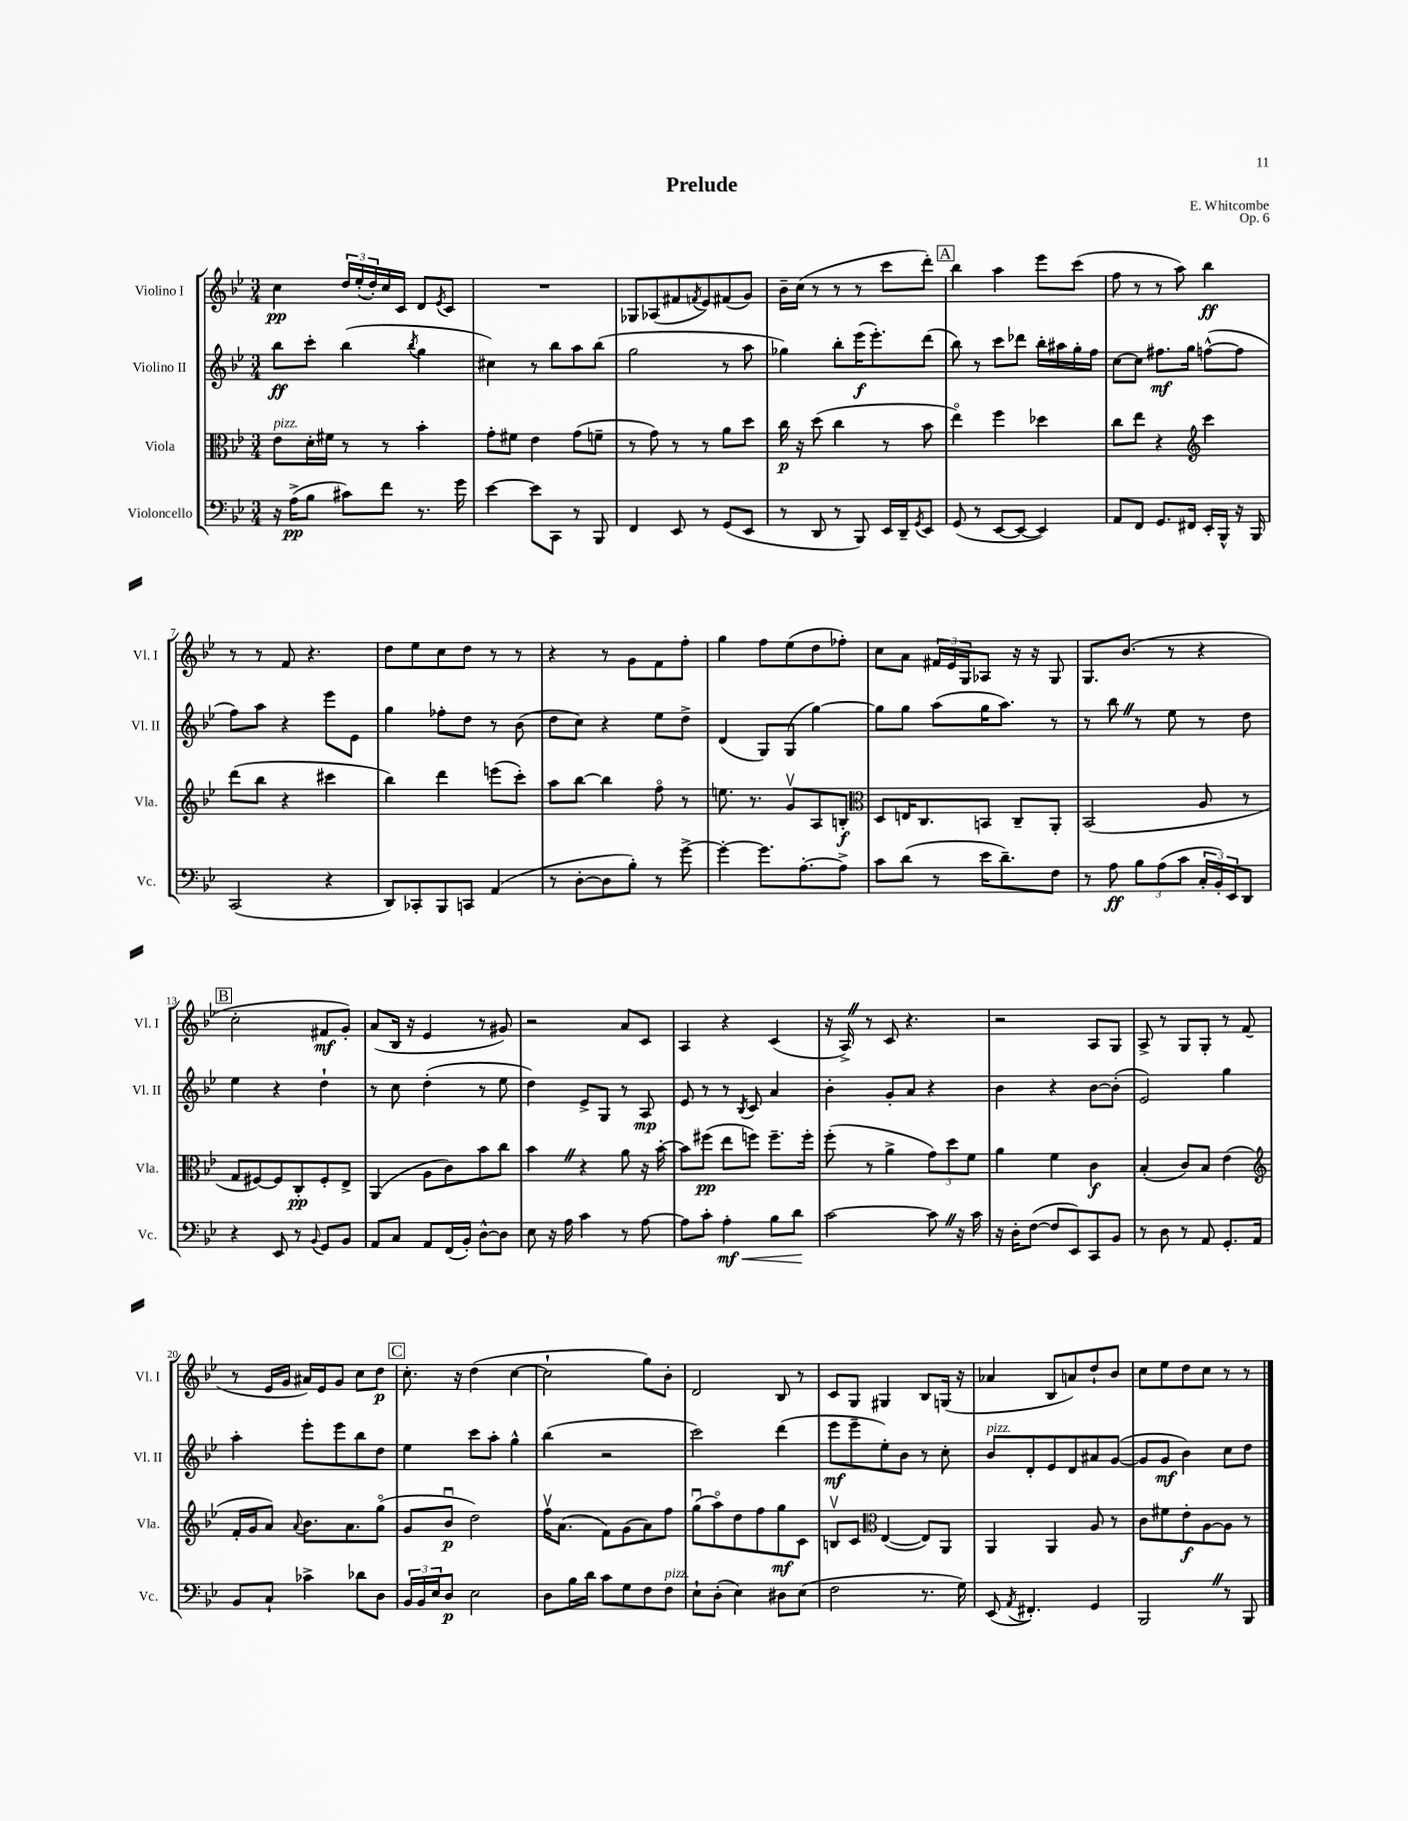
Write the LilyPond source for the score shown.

\header { title = "Prelude" composer = "E. Whitcombe" opus = "Op. 6" }
<<
\new StaffGroup <<
\new Staff = "s0" \with { instrumentName = "Violino I" shortInstrumentName = "Vl. I" } {
    \clef treble \key bes \major \numericTimeSignature \time 3/4
    c''4\pp \tuplet 3/2 { d''16 ees''16-.( d''16-.) } c''16 c'16 d'8 \acciaccatura { ees'8 } c'8 |
    R2. |
    ges8 aes8( fis'8 \acciaccatura { f'8 } ees'8) fis'8( g'8) |
    bes'16-- c''16( r8 r8 r8 c'''8 d'''8-.) |
    \mark \markup { \box "A" } bes''4 a''4 ees'''8 c'''8( |
    f''8 r8 r8 a''8) bes''4\ff |
    r8 r8 f'8 r4. |
    d''8 ees''8 c''8 d''8 r8 r8 |
    r4 r8 g'8 f'8 f''8-. |
    g''4 f''8 ees''8( d''8 fes''8-.) |
    c''8 a'8 \tuplet 3/2 { fis'16 ees'16 g16 } aes8 r16 r16 g8 |
    g8. bes'8.( r8 r4 |
    \mark \markup { \box "B" } c''2-. fis'8\mf g'8-.) |
    a'8( bes16 r16 ees'4 r8 gis'8) |
    r2 a'8 c'8 |
    a4 r4 c'4( |
    r16 a16->) \once \override BreathingSign.text = \markup { \musicglyph "scripts.caesura.straight" } \breathe r8 c'8 r4. |
    r2 a8 g8 |
    a8-> r8 g8 g8-. r8 f'8( |
    r8 ees'16 g'16 ais'16) ees'16 g'8 c''8 d''8\p |
    \mark \markup { \box "C" } c''8.-. r16 d''4( c''4~ |
    c''2-! g''8) bes'8-. |
    d'2 bes8 r8 |
    c'8 g8 gis4 bes8 g16( r16 |
    aes'4 bes8 a'8) d''8-! bes'8 |
    c''8 ees''8 d''8 c''8 r8 r8 \bar "|." |
}
\new Staff = "s1" \with { instrumentName = "Violino II" shortInstrumentName = "Vl. II" } {
    \clef treble \key bes \major \numericTimeSignature \time 3/4
    bes''8\ff c'''8-. bes''4( \acciaccatura { bes''8 } g''4 |
    cis''4) r8 bes''8 a''8 bes''8( |
    g''2 r8 a''8 |
    ges''4) bes''8-. ees'''16\f( ees'''8.-.) d'''8( |
    \mark \markup { \box "A" } bes''8) r8 c'''8 des'''8 bes''16-. ais''16 g''16-. f''16 |
    c''8~ c''8 fis''8.\mf g''16 f''8~-^( f''8 |
    f''8) a''8 r4 ees'''8 ees'8 |
    g''4 fes''8-. d''8 r8 bes'8( |
    d''8 c''8) r4 ees''8 d''8-> |
    d'4( g8) g8( g''4~) |
    g''8 g''8 a''8( g''16 a''8.) r8 |
    r8 bes''8 \once \override BreathingSign.text = \markup { \musicglyph "scripts.caesura.straight" } \breathe r8 ees''8 r8 d''8 |
    \mark \markup { \box "B" } ees''4 r4 d''4-! |
    r8 c''8 d''4-.( r8 ees''8 |
    d''4) ees'8-> g8 r8 a8\mp |
    ees'8 r8 r8 \acciaccatura { bes8 } c'8 a'4 |
    bes'4-. g'8-. a'8 r4 |
    bes'4 r4 bes'8~ bes'8-.( |
    ees'2) g''4 |
    a''4-. ees'''8-. ees'''8 bes''8 d''8 |
    \mark \markup { \box "C" } ees''4 c'''8 a''8-. g''4-^ |
    bes''4( r2 |
    c'''2) d'''4( |
    ees'''8\mf ees'''8-- ees''8-.) bes'8 r8 c''8-. |
    bes'8^\markup { \italic "pizz." } d'8-. ees'8 d'8 ais'8 g'8~( |
    g'8 g'8\mf bes'4) c''8 d''8 \bar "|." |
}
\new Staff = "s2" \with { instrumentName = "Viola" shortInstrumentName = "Vla." } {
    \clef alto \key bes \major \numericTimeSignature \time 3/4
    ees'8^\markup { \italic "pizz." } d'16-. fis'16 r8 r8 bes'4-. |
    g'8-. fis'8 ees'4 g'8( f'8-- |
    r8 g'8) r8 r8 a'8 d''8 |
    c''16\p r16 d''8( c''4 r8 bes'8 |
    \mark \markup { \box "A" } ees''4\flageolet) f''4 des''4 |
    c''8 ees''8 r4 \clef treble c'''4 |
    d'''8( bes''8 r4 cis'''4 |
    bes''4) d'''4 e'''8( c'''8-.) |
    a''8 bes''8~ bes''4 f''8\flageolet r8 |
    e''8. r8. g'8\upbow a8 b8-.\f |
    \clef alto d8 e16 c8. b,8 c8-- a,8-. |
    bes,2( a8 r8 |
    \mark \markup { \box "B" } g8 fis8~) fis8 c8-.\pp fis8-. ees8-> |
    a,4( a8 c'8) bes'8 c''8 |
    bes'4 \once \override BreathingSign.text = \markup { \musicglyph "scripts.caesura.straight" } \breathe r4 a'8 r16 bes'16~-. |
    bes'8 fis''8\pp( ees''8 f''8) f''8.-- f''16-. |
    f''8-.( r8 a'4-> \tuplet 3/2 { g'8) d''8 f'8 } |
    a'4 f'4 c'4\f |
    bes4-.( c'8) bes8 ees'4( |
    \clef treble f'16-. g'16 a'8) \appoggiatura { a'8 } bes'8. a'8. g''8\flageolet( |
    \mark \markup { \box "C" } g'8 bes'8\downbow\p d''2) |
    f''16\upbow a'8.( f'8) g'8( a'8) f''8 |
    g''8\downbow( a''8\flageolet) d''8 f''8 g''8\mf c'8 |
    b8\upbow c'8 \clef alto ees4~( ees8) a,8 |
    a,4 a,4 a8 r8 |
    c'8 fis'8 ees'8-.\f a8~ a8 r8 \bar "|." |
}
\new Staff = "s3" \with { instrumentName = "Violoncello" shortInstrumentName = "Vc." } {
    \clef bass \key bes \major \numericTimeSignature \time 3/4
    r16 a16->\pp( bes8 cis'8) f'8 r8. g'16 |
    ees'4~ ees'8 c,8 r8 bes,,8 |
    f,4 ees,8 r8 g,8( ees,8 |
    r8 d,8 r8 bes,,8) ees,16 d,16-- \acciaccatura { g,8 } ees,8 |
    \mark \markup { \box "A" } g,8( r8 ees,8~ ees,8~ ees,4) |
    a,8 f,8 g,8. fis,16 ees,16-. bes,,16-^ r16 bes,,16 |
    c,2( r4 |
    d,8) ces,8-. bes,,8 c,8 a,4( |
    r8 d8~-. d8 bes8-.) r8 g'8~-> |
    g'4~-. g'8. a8.~-. a8-> |
    c'8 d'8( r8 ees'16 d'8.--) f8 |
    r8 a8\ff \tuplet 3/2 { bes8 a8( c'8 } \tuplet 3/2 { c16-. bes,16-.) ees,16 } d,8 |
    \mark \markup { \box "B" } r4 ees,8 r8 \appoggiatura { bes,8 } g,8 bes,8 |
    a,8 c8 a,8 f,16( bes,16-.) d8~-^ d8 |
    ees8 r16 a16 c'4 r8 a8~ |
    a8 c'8-. a4-.\mf\< bes8 d'8\! |
    c'2~ c'8 \once \override BreathingSign.text = \markup { \musicglyph "scripts.caesura.straight" } \breathe r16 c'16 |
    r16 d16-. f8~( f8 ees,8) c,8 bes,8 |
    r8 d8 r8 a,8 g,8.-. a,16 |
    bes,8 c8-! ces'4-> des'8 d8 |
    \mark \markup { \box "C" } \tuplet 3/2 { bes,16 bes,16 ees16 } d8\p ees2 |
    d8 bes16 d'16 c'8 g8 f8 f8^\markup { \italic "pizz." } |
    ees8-! d8-.( ees4) dis8 ees8( |
    f2 r8. g16) |
    ees,8( \acciaccatura { a,8 } fis,4.-.) g,4 |
    bes,,2 \once \override BreathingSign.text = \markup { \musicglyph "scripts.caesura.straight" } \breathe r8 bes,,8 \bar "|." |
}
>>
>>
